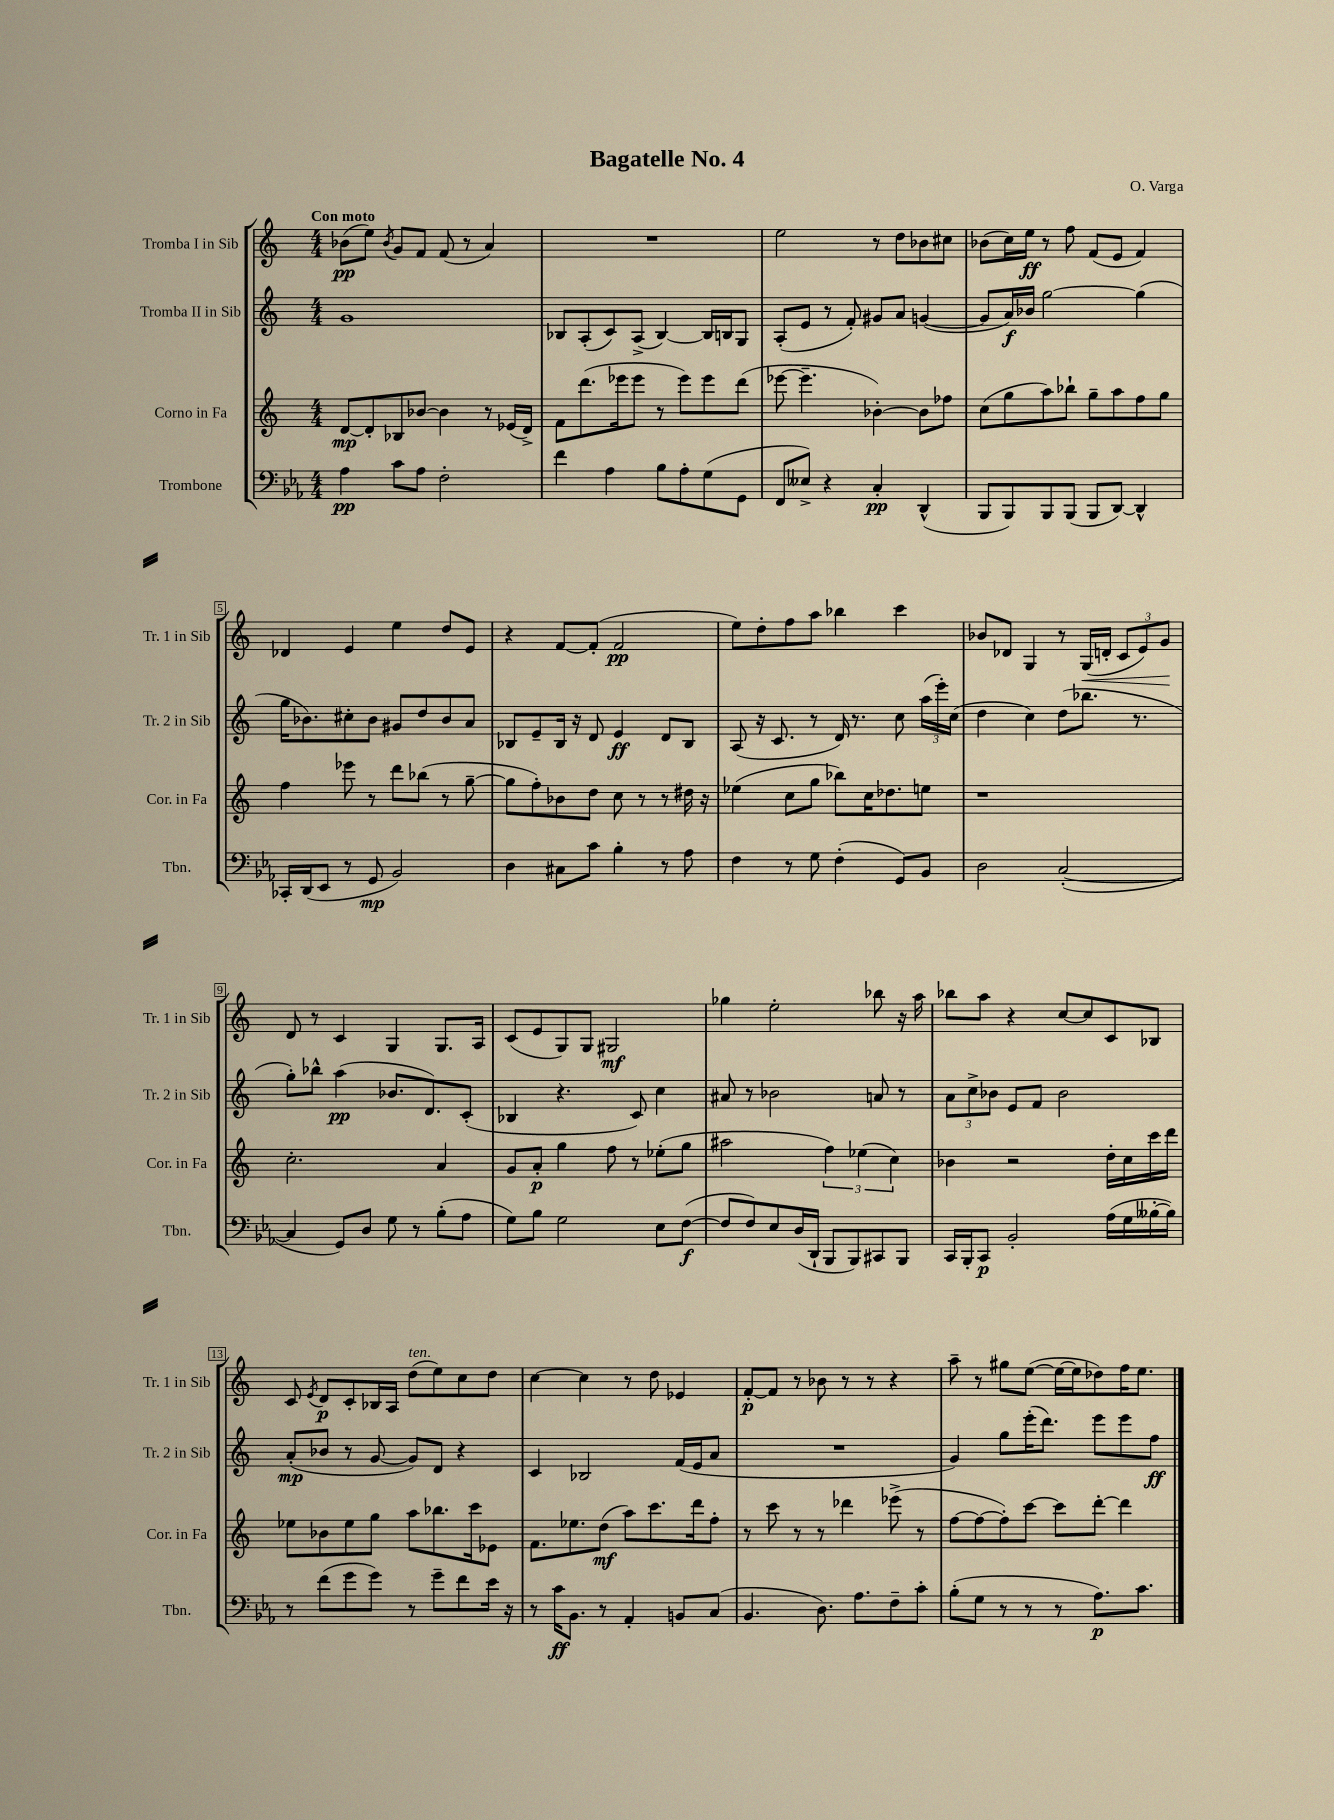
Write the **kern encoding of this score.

**kern	**kern	**kern	**kern
*staff4	*staff3	*staff2	*staff1
*clefF4	*clefG2	*clefG2	*clefG2
*k[b-e-a-]	*k[]	*k[]	*k[]
*M4/4	*M4/4	*M4/4	*M4/4
4A-	[8d	1g	(8b-
.	8d']	.	8ee)
.	.	.	8qb-
8c	8B-	.	8g
8A-	[8b-	.	8f
2F'	4b-]	.	(8f
.	.	.	8r
.	8r	.	4a)
.	(16e-	.	.
.	16d^)	.	.
=	=	=	=
4f	8f	8B-	1r
.	(8.ddd	(8A'	.
4A-	.	8c)	.
.	16eee-	.	.
.	8eee-	(8A^	.
8B-	8r	[4B-)	.
8A-'	8eee-)	.	.
(8G	8eee-	16B-]	.
.	.	16B	.
8GG	(8ddd	8G	.
=	=	=	=
8FF	[8eee-	(8A'	2ee
8E--^)	4.eee-~]	8e	.
4r	.	8r	.
.	.	8f')	.
4C'	[4b-')	8g#	8r
.	.	8a	8dd
(4DD^^	8b-]	([4g	8b-
.	8ff-	.	8cc#
=	=	=	=
8BBB-	(8cc	8g]	(8b-
8BBB-)	8gg	16a)	16cc)
.	.	16b-	16ee
8BBB-	8aa)	[2gg	8r
(8BBB-	8bb-`	.	8ff
8BBB-	8gg~	.	(8f
[8DD)	8aa	.	8e
4DD^^]	8ff	(4gg]	4f)
.	8gg	.	.
=	=	=	=
16CC-'	4ff	16gg	4d-
(16DD	.	8.b-)	.
8EE-	.	.	.
8r	8eee-	8cc#'	4e
8GG	8r	8b-	.
2BB-)	8ddd	8g#	4ee
.	(8bb-	8dd	.
.	8r	8b-	8dd
.	[8gg~	8a	8e
=	=	=	=
4D	8gg]	8B-	4r
.	8ff')	8e~	.
8C#	8b-	16B-	[8f
.	.	16r	.
8c	8dd	8d	(8f']
4B-'	8cc	4e	2f
.	8r	.	.
8r	8r	8d	.
8A-	16dd#	8B-	.
.	16r	.	.
=	=	=	=
4F	(4ee-	(8A	8ee)
.	.	16r	8dd'
.	.	8.c	.
8r	8cc	.	8ff
8G	8gg	8r	8aa
(4F'	8bb-)	16d)	4bb-
.	.	8.r	.
.	16cc	.	.
.	8.dd-	.	.
8GG)	.	8cc	4ccc
8BB-	8ee	(24aa	.
.	.	24eee')	.
.	.	(24cc	.
=	=	=	=
2D	1r	4dd	8b-
.	.	.	8d-
.	.	4cc)	4G
([2C'	.	(8dd	8r
.	.	8.bb-	(16G
.	.	.	16d'
.	.	.	12c
.	.	8.r	.
.	.	.	12e)
.	.	.	12g
=	=	=	=
4C]	2.cc'	8gg')	8d
.	.	8bb-^^	8r
8GG)	.	(4aa	4c
8D	.	.	.
8G	.	8.b-	4G
8r	.	.	.
.	.	8.d)	.
(8B-'	4a	.	8.G
8A-	.	(8c'	.
.	.	.	16A
=	=	=	=
8G)	8g	4B-	(8c
8B-	8a'	.	8e
2G	4gg	4.r	8G)
.	.	.	8G
.	8ff	.	2G#
.	8r	8c)	.
8E-	(8ee-'	4cc	.
([8F	8gg	.	.
=	=	=	=
8F]	2aa#	8a#	4gg-
8F)	.	8r	.
8E-	.	2b-	2ee'
(16D	.	.	.
16DD`	.	.	.
8BBB-	6ff)	.	.
8BBB-)	.	.	.
.	(6ee-	.	.
8CC#	.	8a	8bb-
.	6cc)	.	.
8BBB-	.	8r	16r
.	.	.	16aa
=	=	=	=
16CC	4b-	12a	8bb-
16BBB-'	.	.	.
.	.	12cc^	.
8CC	.	.	8aa
.	.	12b-	.
2BB-'	2r	8e	4r
.	.	8f	.
.	.	2b-	[8cc
.	.	.	8cc]
(16A-	16dd'	.	8c
16G	16cc	.	.
[16B--'	16ccc	.	8B-
16B--])	16ddd	.	.
=	=	=	=
8r	8ee-	(8a'	8c
.	.	.	8qe
(8f	8b-	8b-	8d
8g	8ee-	8r	8c'
8g)	8gg	[8g	16B-
.	.	.	16A
8r	8aa	8g])	(8dd
8g~	8.bb-	8d	8ee)
8f	.	4r	8cc
.	16ccc	.	.
16e-	8e-	.	8dd
16r	.	.	.
=	=	=	=
8r	8.f	4c	[4cc
16c	.	.	.
8.BB-	8.ee-	.	.
.	.	2B-	4cc]
8r	(8dd	.	.
4AA-'	8aa)	.	8r
.	8.ccc	.	8dd
8BB	.	(16f	4e-
.	16ddd	16e	.
(8C	8ff'	8a	.
=	=	=	=
4.BB-	8r	1r	[8f'
.	8ccc	.	8f]
.	8r	.	8r
8.D)	8r	.	8b-
.	4ddd-	.	8r
8.A-	.	.	.
.	.	.	8r
8F~	(8eee-^	.	4r
8c'	8r	.	.
=	=	=	=
(8B-'	[8ff	4g)	8aa~
8G	8ff_	.	8r
8r	8ff'])	8gg	8gg#
8r	[8ccc	(16eee'	([8ee
.	.	8.ddd)	.
8r	8ccc]	.	16ee_
.	.	.	16ee]
8.A-)	[8ddd'	8eee	8dd-)
.	4ddd]	8eee	16ff
8.c	.	.	8.ee
.	.	8ff	.
==	==	==	==
*-	*-	*-	*-
